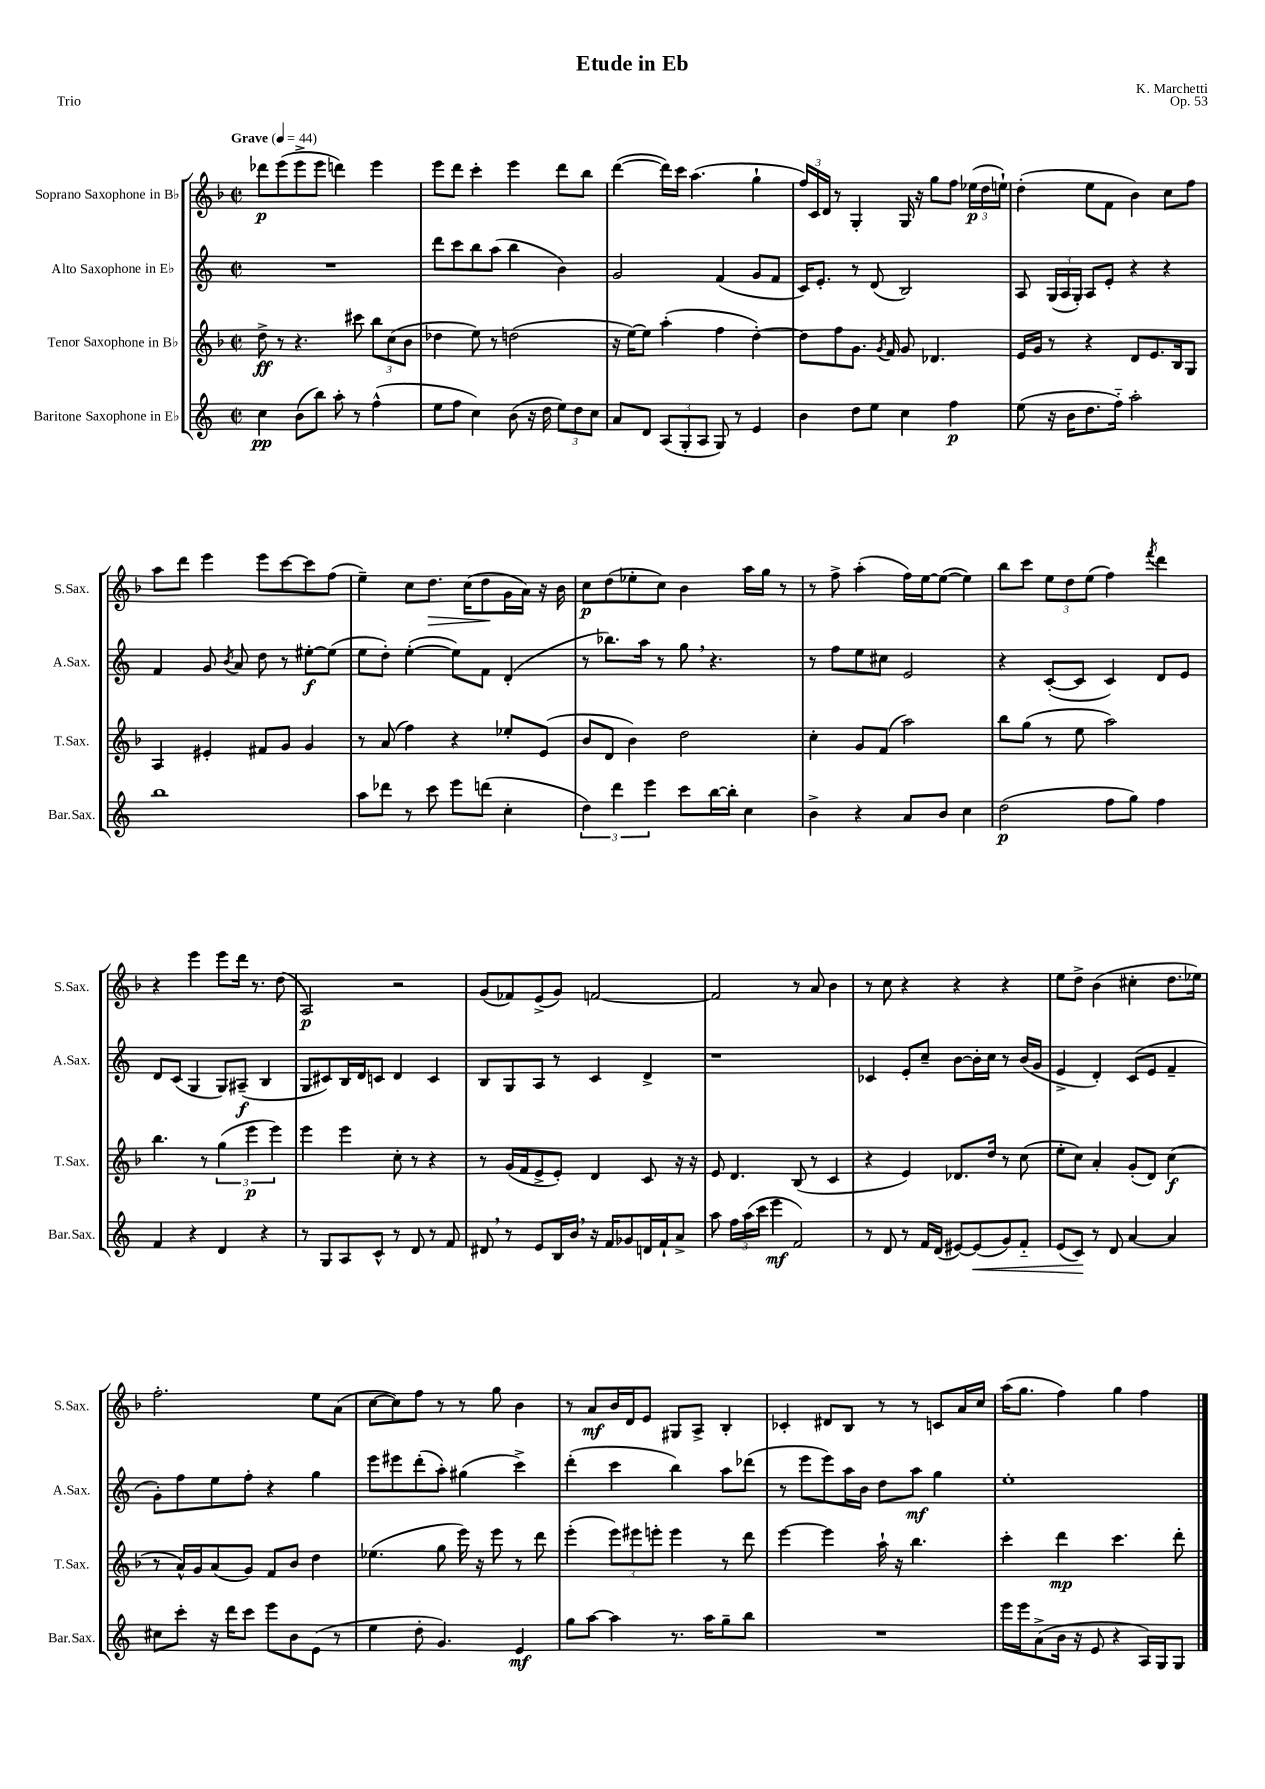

**kern	**kern	**kern	**kern
*staff4	*staff3	*staff2	*staff1
*clefG2	*clefG2	*clefG2	*clefG2
*k[]	*k[b-]	*k[]	*k[b-]
*M2/2	*M2/2	*M2/2	*M2/2
*met(c|)	*met(c|)	*met(c|)	*met(c|)
*MM44	*MM44	*MM44	*MM44
4cc	8dd^	1r	8ddd-
.	8r	.	(8eee
(8b	4.r	.	8eee^
8bb)	.	.	8eee
8aa'	.	.	4ddd)
8r	8ccc#	.	.
(4ff^^	12bb-	.	4eee
.	(12cc	.	.
.	12b-	.	.
=	=	=	=
8ee	4dd-	8ddd	8eee
8ff	.	8ccc	8ddd
4cc)	8ee)	8bb	4ccc'
.	8r	(8aa	.
(8b	(2dd	4bb	4eee
16r	.	.	.
16dd	.	.	.
12ee)	.	4b)	8ddd
12dd	.	.	.
.	.	.	8bb-
12cc	.	.	.
=	=	=	=
8a	16r	2g	([4ddd
.	[16ee)	.	.
8d	8ee]	.	.
(12A	(4aa'	.	16ddd])
.	.	.	16ccc
12G'	.	.	.
.	.	.	(4.aa
12A	.	.	.
8G)	4ff	(4f	.
8r	.	.	.
4e	[4dd')	8g	4gg`
.	.	8f	.
=	=	=	=
4b	8dd]	16c)	24ff)
.	.	.	24c
.	.	8.e'	.
.	.	.	24d
.	8ff	.	8r
8dd	8.g	8r	4G'
8ee	.	(8d	.
.	8qg	.	.
.	16f	.	.
4cc	8g	2B)	16G
.	.	.	16r
.	4.d-	.	8gg
4ff	.	.	8ff
.	.	.	(24ee-
.	.	.	24dd
.	.	.	24ee`)
=	=	=	=
(8ee	16e	8A	(4dd'
.	16g	.	.
16r	8r	(24G	.
.	.	24A	.
16b	.	.	.
.	.	24G')	.
8.dd	4r	8A	8ee
.	.	8e'	8f
16ff'~)	.	.	.
2aa'	8d	4r	4b-)
.	8.e	.	.
.	.	4r	8cc
.	16B-	.	.
.	8G	.	8ff
=	=	=	=
1bb	4A	4f	8aa
.	.	.	8ddd
.	4e#'	8g	4eee
.	.	8qb	.
.	.	8a	.
.	8f#	8dd	8eee
.	8g	8r	[8ccc
.	4g	[8ee#'	8ccc]
.	.	(8ee#]	(8ff
=	=	=	=
8aa	8r	8ee	4ee~)
8ddd-	(8a	8dd')	.
8r	4ff)	([4ee'	8cc
8ccc	.	.	8.dd
8eee	4r	8ee])	.
.	.	.	(16cc
(8ddd	.	8f	8dd
4cc'	8ee-'	(4d'	16g
.	.	.	16a)
.	(8e	.	16r
.	.	.	16b-
=	=	=	=
6dd)	8b-	8r	8cc
.	8d	8.bb-)	(8dd
6ddd	.	.	.
.	4b-)	.	8ee-'
.	.	16aa	.
6eee	.	.	.
.	.	8r	8cc)
8ccc	2dd	8gg	4b-
[16bb	.	4.r	.
16bb']	.	.	.
4cc	.	.	16aa
.	.	.	16gg
.	.	.	8r
=	=	=	=
4b^	4cc'	8r	8r
.	.	8ff	8ff^
4r	8g	8ee	(4aa'
.	(8f	8cc#	.
8a	2aa)	2e	16ff)
.	.	.	[16ee
8b	.	.	(8ee_
4cc	.	.	4ee])
=	=	=	=
(2dd	8bb-	4r	8bb-
.	(8gg	.	8ccc
.	8r	([8c'	12ee
.	.	.	12dd
.	8ee	8c]	.
.	.	.	(12ee
8ff	2aa)	4c)	4ff)
8gg)	.	.	.
.	.	.	8qfff
4ff	.	8d	4ddd
.	.	8e	.
=	=	=	=
4f	4.bb-	8d	4r
.	.	(8c	.
4r	.	4G	4eee
.	8r	.	.
4d	(6gg	8G)	8eee
.	.	(8A#~	16ddd
.	6eee	.	.
.	.	.	8.r
4r	.	4B	.
.	6eee)	.	.
.	.	.	(8dd
=	=	=	=
8r	4eee	8G	2A)
8G	.	8c#)	.
8A	4eee	16B	.
.	.	16d	.
8c^^	.	8c	.
8r	8cc'	4d	2r
8d	8r	.	.
8r	4r	4c	.
8f	.	.	.
=	=	=	=
8d#	8r	8B	(8g
8r	(16g	8G	8f-)
.	16f	.	.
8e	8e^	8A	(8e^
16B	8e')	8r	8g)
16b	.	.	.
16r	4d	4c	[2f
16f	.	.	.
8g-	.	.	.
16d	8c	4d^	.
16f`	.	.	.
8a^	16r	.	.
.	16r	.	.
=	=	=	=
8aa	8e	1r	2f]
24ff	4.d	.	.
(24aa	.	.	.
24ccc	.	.	.
4eee	.	.	.
2f)	(8B-	.	8r
.	8r	.	8a
.	4c	.	4b-
=	=	=	=
8r	4r	4c-	8r
8d	.	.	8cc
8r	4e)	8e'	4r
16f	.	8cc~	.
(16d	.	.	.
[8e#)	8.d-	[8b	4r
(8e#]	.	16b']	.
.	16dd	16cc	.
8g)	8r	8r	4r
8f'~	(8cc	(16b	.
.	.	16g	.
=	=	=	=
(8e	8ee'	4e^	8ee
8c)	8cc)	.	8dd^
8r	4a'	4d')	(4b-
8d	.	.	.
[4a	(8g'	(8c	4cc#'
.	8d)	8e	.
4a]	(4cc	4f~	8.dd
.	.	.	16ee-)
=	=	=	=
8cc#	8r	8g')	2.ff'
8ccc'	16a^^)	8ff	.
.	16g	.	.
16r	(8a	8ee	.
16ddd	.	.	.
8ccc	8g)	8ff'	.
8eee	8f	4r	.
8b	8b-	.	.
(8e	4dd	4gg	8ee
8r	.	.	(8a
=	=	=	=
4ee	(4.ee-	8eee	[8cc
.	.	8eee#	8cc])
8dd'	.	(8ddd'	8ff
4.g)	8gg	8aa')	8r
.	16eee)	(4gg#	8r
.	16r	.	.
.	8eee	.	8gg
4e	8r	4ccc^)	4b-
.	8ddd	.	.
=	=	=	=
8gg	(4eee'	(4ddd'	8r
[8aa	.	.	8a
4aa]	12eee)	4ccc	16b-
.	.	.	16d
.	12eee#	.	.
.	.	.	8e
.	12eee'	.	.
8.r	4eee	4bb)	8G#
.	.	.	8A^
16aa	.	.	.
8gg~	8r	8aa	4B-'
8bb	8ddd	(8ddd-	.
=	=	=	=
1r	[4eee	8r	4c-'
.	.	8eee	.
.	4eee]	8eee)	8d#
.	.	16aa	8B-
.	.	16b	.
.	16aa`	8dd	8r
.	16r	.	.
.	4.bb-	8aa	8r
.	.	4gg	8c
.	.	.	16a
.	.	.	16cc
=	=	=	=
16eee	4ccc'	1ee'	(16aa
16eee	.	.	8.gg
(8a^	.	.	.
16b	4ddd	.	4ff)
16r	.	.	.
8e	.	.	.
4r	4.ccc	.	4gg
16A)	.	.	4ff
16G	.	.	.
8G	8ddd'	.	.
==	==	==	==
*-	*-	*-	*-
